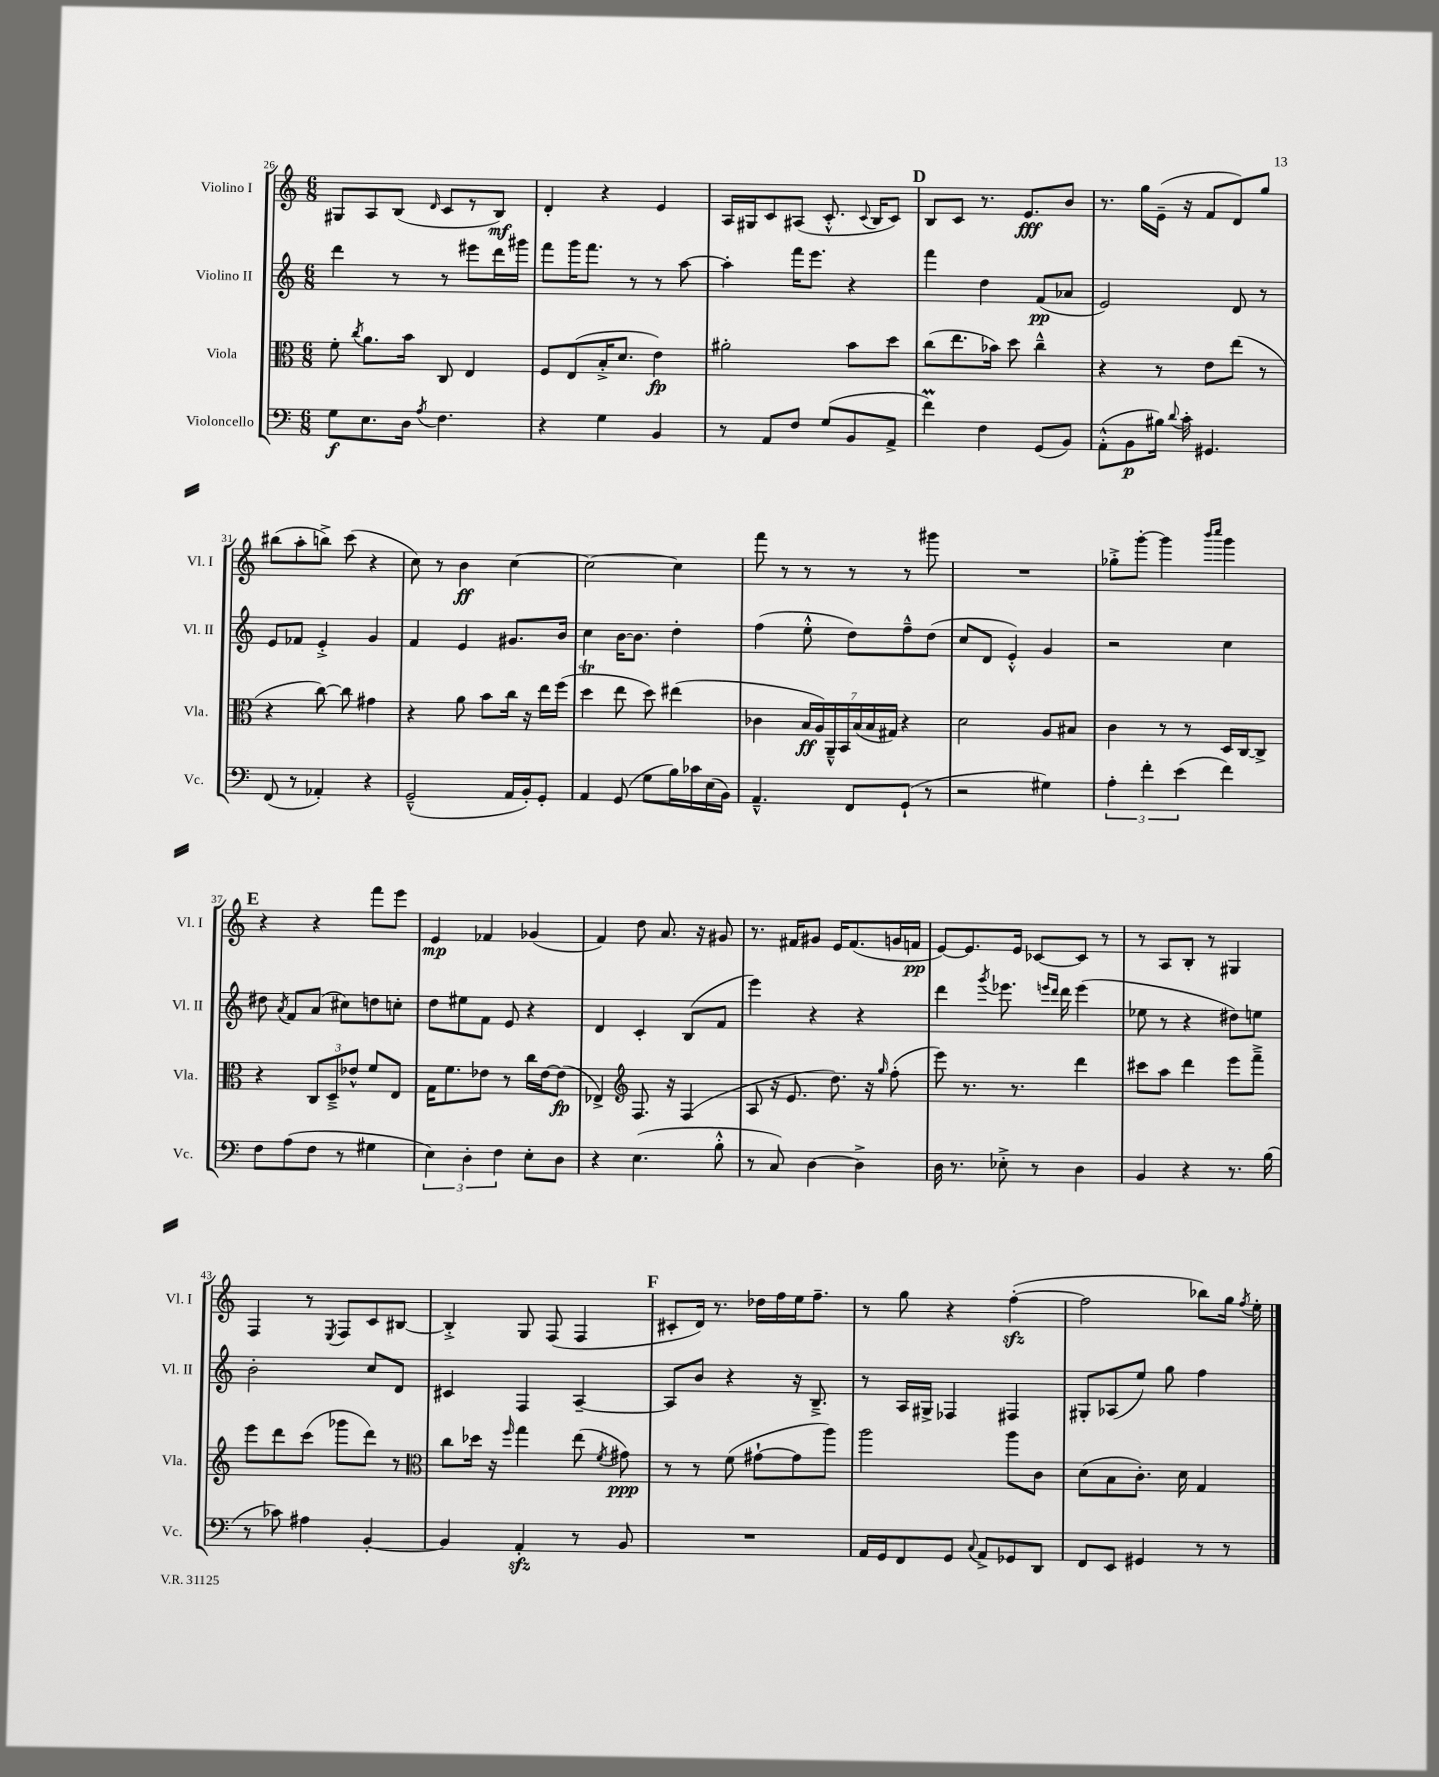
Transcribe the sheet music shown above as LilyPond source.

<<
\new StaffGroup <<
\new Staff = "s0" \with { instrumentName = "Violino I" shortInstrumentName = "Vl. I" } {
    \clef treble \key c \major \numericTimeSignature \time 6/8
    \autoBeamOff gis8[ a8 b8]( \grace { d'16 } c'8[ r8 b8]\mf) |
    d'4-. r4 e'4 |
    a16[ gis16 c'8 ais8]( c'8.-.-^ \appoggiatura { c'8 } b16[ c'8]) |
    \mark \markup { \bold "D" } b8[ c'8] r8. e'8.[\fff b'8] |
    r8. g''16[ e'16]--( r16 f'8[ d'8) g''8] |
    bis''8[( a''8-. b''8]->) c'''8( r4 |
    c''8) r8 b'4\ff c''4~ |
    c''2~ c''4 |
    f'''8 r8 r8 r8 r8 gis'''8 |
    R2. |
    ges''8[-.-> g'''8]~-. g'''4 \grace { b'''16[ c''''16] } g'''4 |
    \mark \markup { \bold "E" } r4 r4 f'''8[ e'''8] |
    e'4\mp fes'4 ges'4( |
    f'4) d''8 a'8. r16 gis'8 |
    r8. fis'16[ gis'8] e'16[ fis'8.( g'16 f'16]\pp |
    e'8[~) e'8. e'16] ces'8[~ ces'8] r8 |
    r8 a8[ b8]-. r8 gis4 |
    f4 r8 \acciaccatura { e8 } f8[ c'8 bis8]~ |
    bis4-.-> g8 f8( f4 |
    \mark \markup { \bold "F" } cis'8[-. d'16]) r8. des''16[ f''16 e''16 f''8.]-- |
    r8 g''8 r4 f''4~-.\sfz( |
    f''2 bes''8[) g''16] \acciaccatura { f''8 } e''16-. \bar "|." |
}
\new Staff = "s1" \with { instrumentName = "Violino II" shortInstrumentName = "Vl. II" } {
    \clef treble \key c \major \numericTimeSignature \time 6/8
    \autoBeamOff d'''4 r8 r8 eis'''8[ d'''16 gis'''16] |
    f'''8[ g'''16 f'''8.] r8 r8 a''8~ |
    a''4-. f'''16[ e'''8.] r4 |
    \mark \markup { \bold "D" } f'''4 d''4 f'8[\pp( aes'8] |
    e'2) d'8 r8 |
    e'8[ fes'8] e'4-.-> g'4 |
    f'4 e'4 gis'8.[ b'16] |
    c''4 b'16[~ b'8.] d''4-. |
    f''4( e''8-.-^ d''8[) f''8---^ d''8]( |
    c''8[ d'8] e'4-.-^) g'4 |
    r2 c''4 |
    \mark \markup { \bold "E" } dis''8 \acciaccatura { a'8 } f'8[ a'8]( cis''8[) d''8 c''8]-. |
    d''8[ eis''8 f'8] e'8 r4 |
    d'4 c'4-. b8[( f'8] |
    e'''4) r4 r4 |
    d'''4 \acciaccatura { g'''8 } ees'''8. \grace { e'''16[ d'''16] } d'''16 e'''4( |
    ees''8 r8 r4 dis''8[) e''8] |
    b'2-. c''8[ d'8] |
    cis'4 f4 a4~-- |
    \mark \markup { \bold "F" } a8[ b'8] r4 r16 b8.---> |
    r8 a16[ gis16]-> fes4 fis4 |
    gis8[-. aes8( e''8]) g''8 f''4 \bar "|." |
}
\new Staff = "s2" \with { instrumentName = "Viola" shortInstrumentName = "Vla." } {
    \clef alto \key c \major \numericTimeSignature \time 6/8
    \autoBeamOff f'8-. \acciaccatura { c''8 } a'8.[ b'16] c8 e4 |
    f8[ e8( b16-.-> d'8.] e'4\fp) |
    ais'2-. b'8[ d''8] |
    \mark \markup { \bold "D" } c''8[( e''8. bes'16]) d''8 c''4---^ |
    r4 r8 e'8[ e''8]( r8 |
    r4 c''8~) c''8 gis'4 |
    r4 a'8 b'8[ c''16] r16 e''16[ f''16]( |
    d''4\trill e''8 d''8) eis''4( |
    ces'4 \tuplet 7/4 { b16[\ff a16) a,16---^ b,16 b16( b16 gis16]) } r4 |
    d'2 a8[ bis8] |
    c'4 r8 r8 d16[ c16~ c8]-> |
    \mark \markup { \bold "E" } r4 \tuplet 3/2 { c8[ d8---> ees'8]-^ } f'8[ e8] |
    g16[ f'8. ees'8] r8 c''16[ ees'16~ ees'8]\fp( |
    ees4->) \clef treble f8. r16 f4( |
    a8 r16 e'8. d''8.) r16 \grace { g''16 } f''8-.( |
    e'''8) r8. r8. d'''4 |
    cis'''8[ a''8] d'''4 e'''8[ f'''8]---> |
    e'''8[ d'''8 c'''8]( ges'''8[ d'''8]) r8 |
    \clef alto c''8[ des''16] r16 \grace { f''16 } g''4 e''8( \acciaccatura { f'8 } gis'8\ppp) |
    \mark \markup { \bold "F" } r8 r8 f'8( gis'8[~-! gis'8 a''8]) |
    a''2 a''8[ c'8] |
    d'8[( b8 c'8.]-.) d'16 g4 \bar "|." |
}
\new Staff = "s3" \with { instrumentName = "Violoncello" shortInstrumentName = "Vc." } {
    \clef bass \key c \major \numericTimeSignature \time 6/8
    \autoBeamOff g8[\f e8. d16] \acciaccatura { a8 } f4. |
    r4 g4 b,4 |
    r8 a,8[ f8] g8[( b,8 a,8]-> |
    \mark \markup { \bold "D" } f'4\prall) f4 g,8[( b,8]) |
    a,8[-.-^( b,8\p bis16]) \appoggiatura { d'8 } c'16-. gis,4. |
    f,8( r8 aes,4-.) r4 |
    g,2---^( a,16[ b,16-.) g,8]-. |
    a,4 g,8( g8[ b16) ces'16 e16( b,16]) |
    a,4.---^ f,8[ g,8]-!( r8 |
    r2 gis4) |
    \tuplet 3/2 { a4-. f'4-. e'4( } f'4) |
    \mark \markup { \bold "E" } f8[ a8( f8] r8 gis4 |
    \tuplet 3/2 { e4) d4-. f4 } e8[-. d8] |
    r4 e4.( b8-.-^ |
    r8 c8) d4~ d4-> |
    d16 r8. ees8-.-> r8 d4 |
    b,4 r4 r8. b16( |
    r8 ces'8) ais4 b,4~-. |
    b,4 a,4-.\sfz r8 b,8 |
    \mark \markup { \bold "F" } R2. |
    a,16[ g,16 f,8 g,8] \appoggiatura { c8 } a,8[-> ges,8 d,8] |
    f,8[ e,8] gis,4 r8 r8 \bar "|." |
}
>>
>>
\layout { \context { \Score currentBarNumber = #26 } }
